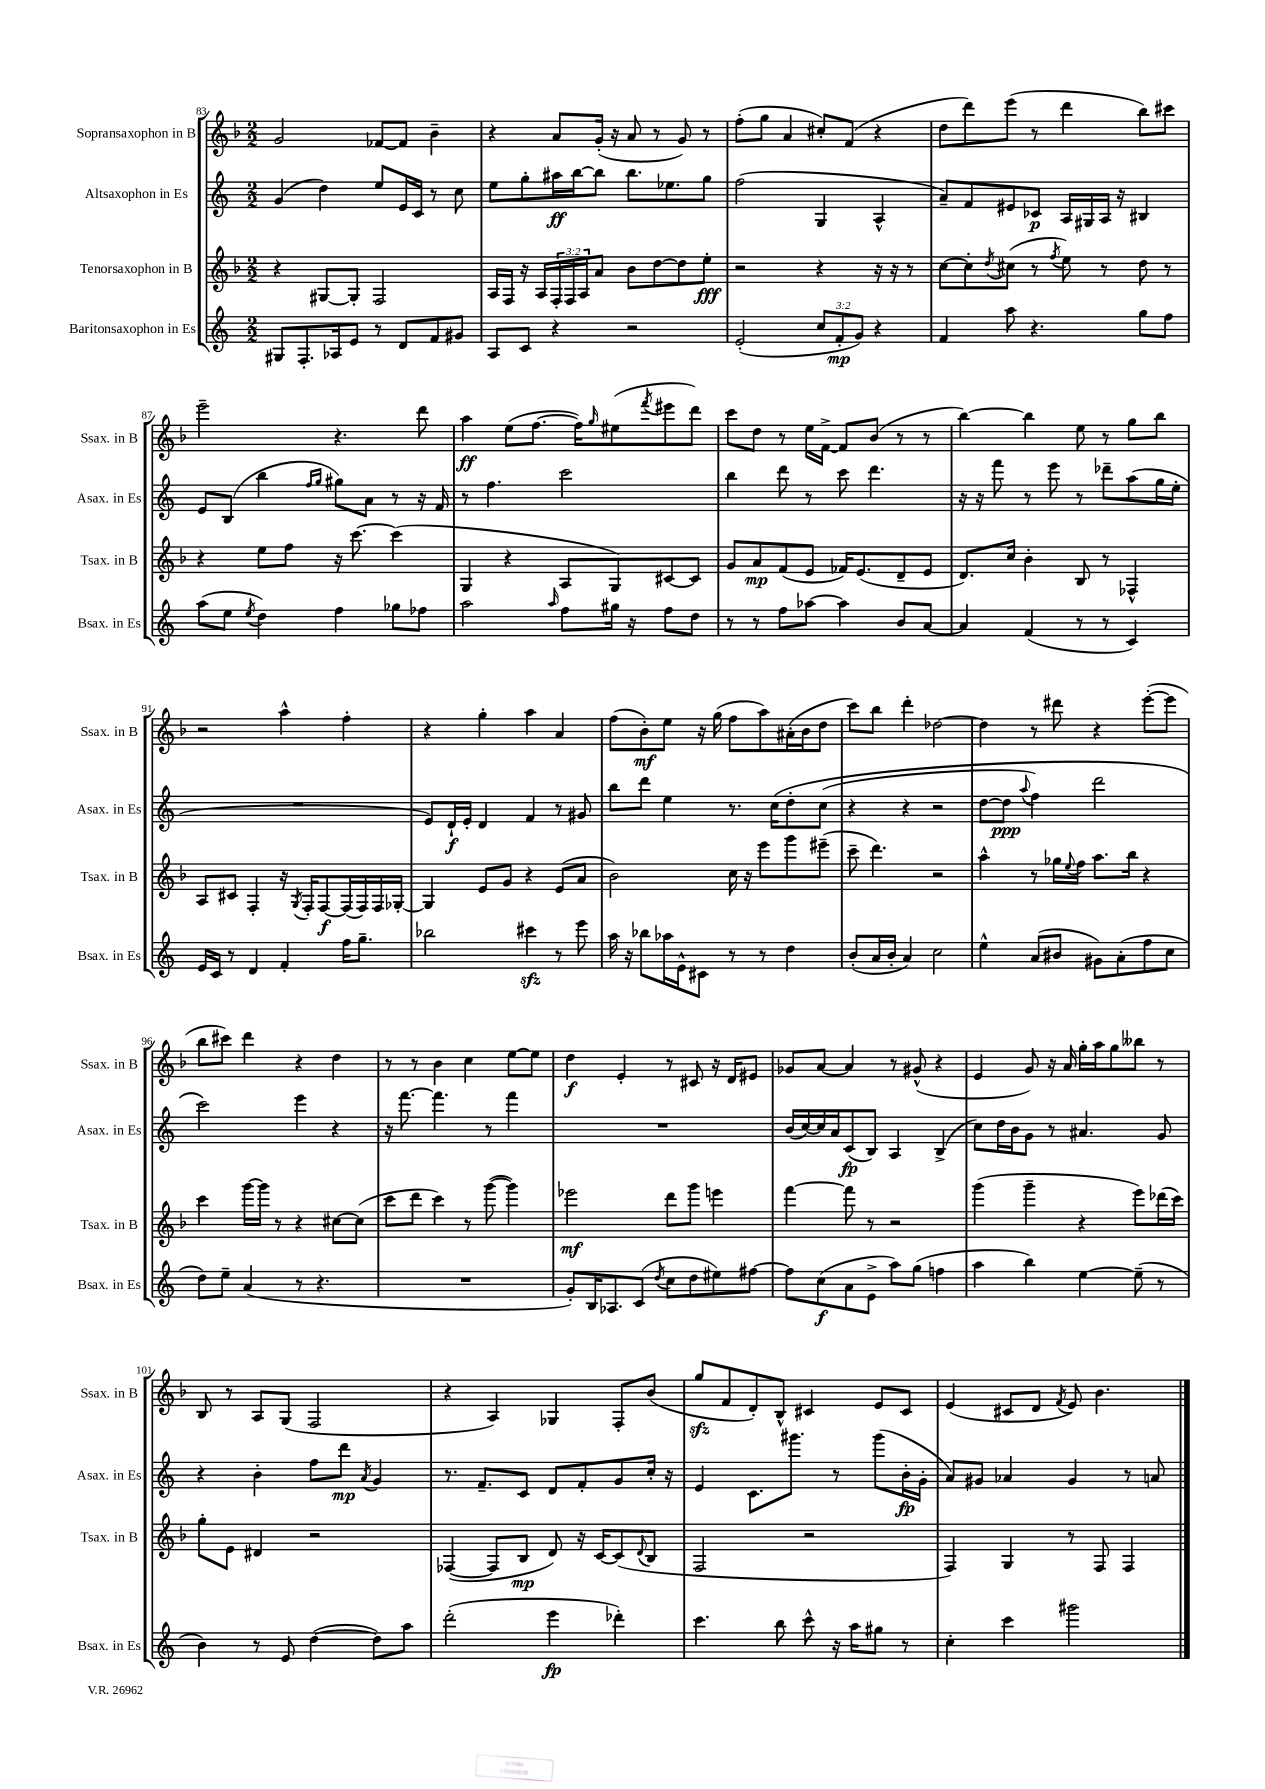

**kern	**dynam	**kern	**dynam	**kern	**dynam	**kern	**dynam
*part4	*part4	*part3	*part3	*part2	*part2	*part1	*part1
*staff4	*staff4	*staff3	*staff3	*staff2	*staff2	*staff1	*staff1
*I"Baritonsaxophon in Es	*	*I"Tenorsaxophon in B	*	*I"Altsaxophon in Es	*	*I"Sopransaxophon in B	*
*I'Bsax. in Es	*	*I'Tsax. in B	*	*I'Asax. in Es	*	*I'Ssax. in B	*
*clefG2	*	*clefG2	*	*clefG2	*	*clefG2	*
*k[]	*	*k[b-]	*	*k[]	*	*k[b-]	*
*M2/2	*	*M2/2	*	*M2/2	*	*M2/2	*
=83	=83	=83	=83	=83	=83	=83	=83
8G#X/L	.	4r	.	(4g/	.	2g/	.
8.F'/	.	.	.	.	.	.	.
.	.	[8G#X/L	.	4dd\)	.	.	.
16A-X/k	.	.	.	.	.	.	.
8e/J	.	8G#'/J]	.	.	.	.	.
8r	.	2F/	.	8ee/L	.	[8f-X/L	.
8d/L	.	.	.	16e/L	.	8f-/J]	.
.	.	.	.	16c/JJ	.	.	.
8f/	.	.	.	8r	.	4b-~\	.
8g#X/J	.	.	.	8cc\	.	.	.
=84	=84	=84	=84	=84	=84	=84	=84
8A/L	.	16A/LL	.	8ee\L	.	4r	.
.	.	16F/JJ	.	.	.	.	.
8c/J	.	16r	.	8gg'\	.	.	.
.	.	16A/LL	.	.	.	.	.
4r	.	24F'/	.	16aa#X\L	ff	8a/L	.
.	.	24F/	.	.	.	.	.
.	.	.	.	[16bb\J	.	.	.
.	.	24A/J	.	.	.	.	.
.	.	8a/J	.	8bb\J]	.	(16g'/Jk	.
.	.	.	.	.	.	16r	.
2r	.	8b-\L	.	8.bb\L	.	8a/	.
.	.	[8dd\	.	.	.	8r	.
.	.	.	.	8.ee-X\	.	.	.
.	.	8dd\]	.	.	.	8g/)	.
.	.	8ee'\J	fff	8gg\J	.	8r	.
=85	=85	=85	=85	=85	=85	=85	=85
(2e'/	.	2r	.	(2ff\	.	(8ff'\L	.
.	.	.	.	.	.	8gg\J	.
.	.	.	.	.	.	4a/	.
12cc/L	.	4r	.	4G/	.	8cc#X'/L)	.
12f'/	mp	.	.	.	.	.	.
.	.	.	.	.	.	(8f/J	.
12g/J)	.	.	.	.	.	.	.
4r	.	16r	.	4A^^/	.	4r	.
.	.	16r	.	.	.	.	.
.	.	8r	.	.	.	.	.
=86	=86	=86	=86	=86	=86	=86	=86
4f/	.	[8cc\L	.	8a~/L)	.	8dd\L	.
.	.	8cc'\]	.	8f/	.	8ddd\)	.
.	.	8qdd/	.	.	.	.	.
8aa\	.	(8cc#X\J	.	8e#X/	.	(8eee\J	.
4.r	.	8r	.	8c-X/J	p	8r	.
.	.	8qff/	.	.	.	.	.
.	.	8ee\)	.	16A/LL	.	4ddd\	.
.	.	.	.	16G#X/	.	.	.
.	.	8r	.	16A/JJ	.	.	.
.	.	.	.	16r	.	.	.
8gg\L	.	8dd\	.	4B#X/	.	8bb-\L)	.
8ff\J	.	8r	.	.	.	8ccc#X\J	.
!!LO:LB:g=z
=87	=87	=87	=87	=87	=87	=87	=87
(8aa\L	.	4r	.	8e/L	.	2eee~\	.
8ee\J	.	.	.	(8B/J	.	.	.
8qee/	.	.	.	.	.	.	.
4dd\)	.	8ee\L	.	4bb\	.	.	.
.	.	8ff\J	.	.	.	.	.
.	.	.	.	16qqff/LL	.	.	.
.	.	.	.	16qqgg/JJ	.	.	.
4ff\	.	16r	.	8gg#X\L)	.	4.r	.
.	.	[8.ccc\	.	.	.	.	.
.	.	.	.	8a\J	.	.	.
8gg-X\L	.	(4ccc\]	.	8r	.	.	.
8ff-X\J	.	.	.	16r	.	8ddd\	.
.	.	.	.	16f/	.	.	.
=88	=88	=88	=88	=88	=88	=88	=88
2aa\	.	4G/	.	8r	.	4aa\	ff
.	.	.	.	4.ff\	.	.	.
.	.	4r	.	.	.	(8ee\L	.
.	.	.	.	.	.	[8.ff\J	.
16qqaa/	.	.	.	.	.	.	.
8ff\L	.	8A/L	.	2ccc\	.	.	.
.	.	.	.	.	.	16ff\KL])	.
.	.	.	.	.	.	16qqgg/	.
16gg#X\Jk	.	8G/)	.	.	.	(8ee#X\	.
16r	.	.	.	.	.	.	.
.	.	.	.	.	.	8qfff/	.
8ff\L	.	[8c#X/	.	.	.	8eee#X\	.
8dd\J	.	8c#/J]	.	.	.	8ddd\J)	.
=89	=89	=89	=89	=89	=89	=89	=89
8r	.	8g/L	.	4bb\	.	8ccc\L	.
8r	.	8a/	mp	.	.	8dd\J	.
8ff\L	.	(8f/	.	8ddd\	.	8r	.
[8aa-X\J	.	8e/J	.	8r	.	16ee\LL	.
.	.	.	.	.	.	[16f^\JJ	.
4aa-\]	.	16f-X/KL)	.	8ccc\	.	8f/L]	.
.	.	(8.e/	.	.	.	.	.
.	.	.	.	4.ddd\	.	(8b-/J	.
8b/L	.	8d~/	.	.	.	8r	.
[8a/J	.	8e/J	.	.	.	8r	.
=90	=90	=90	=90	=90	=90	=90	=90
4a/]	.	8.d/L)	.	16r	.	[4bb-\)	.
.	.	.	.	16r	.	.	.
.	.	.	.	8fff\	.	.	.
.	.	16cc/Jk	.	.	.	.	.
(4f/	.	4b-'\	.	8r	.	4bb-\]	.
.	.	.	.	8eee\	.	.	.
8r	.	8B-/	.	8r	.	8ee\	.
8r	.	8r	.	8ddd-X~\L	.	8r	.
4c/)	.	4F-X^^/	.	(8aa\	.	8gg\L	.
.	.	.	.	16gg\L	.	8bb-\J	.
.	.	.	.	16ee'\JJ	.	.	.
!!LO:LB:g=z
=91	=91	=91	=91	=91	=91	=91	=91
16e/LL	.	8A/L	.	1r	.	2r	.
16c/JJ	.	.	.	.	.	.	.
8r	.	8c#X/J	.	.	.	.	.
4d/	.	4F'/	.	.	.	.	.
4f'/	.	16r	.	.	.	4aa^^\	.
.	.	8qG/	.	.	.	.	.
.	.	16F'/KL	.	.	.	.	.
.	.	[8F/	f	.	.	.	.
16ff\KL	.	(16F/L]	.	.	.	4ff'\	.
8.gg~\J	.	16F/)	.	.	.	.	.
.	.	16F/	.	.	.	.	.
.	.	[16G-X'/JJ	.	.	.	.	.
=92	=92	=92	=92	=92	=92	=92	=92
2bb-X\	.	4G-/]	.	8e/L)	.	4r	.
.	.	.	.	16d`/L	f	.	.
.	.	.	.	16e'/JJ	.	.	.
.	.	8e/L	.	4d/	.	4gg'\	.
.	.	8g/J	.	.	.	.	.
4ccc#Xzz\	.	4r	.	4f/	.	4aa\	.
8r	.	(8e/L	.	8r	.	4a/	.
8eee\	.	8a/J	.	8g#X/	.	.	.
=93	=93	=93	=93	=93	=93	=93	=93
16aa\	.	2b-\)	.	8bb\L	.	(8ff\L	.
16r	.	.	.	.	.	.	.
8bb-X\L	.	.	.	8ddd\J	.	8b-'\)	mf
16aa-X\L	.	.	.	4ee\	.	8ee\J	.
16e^^\J	.	.	.	.	.	.	.
8c#X\J	.	.	.	.	.	16r	.
.	.	.	.	.	.	(16gg\	.
8r	.	16cc\	.	8.r	.	8ff\L	.
.	.	16r	.	.	.	.	.
8r	.	8eee\L	.	.	.	8aa\)	.
.	.	.	.	(16cc\KL	.	.	.
4dd\	.	8ggg\	.	8dd'\	.	(16a#X'\L	.
.	.	.	.	.	.	16b-\J	.
.	.	(8eee#X~\J	.	(8cc\J	.	8dd\J	.
=94	=94	=94	=94	=94	=94	=94	=94
(8b'/L	.	8ccc~\	.	4r	.	8ccc\L)	.
16a/L	.	4.ddd\)	.	.	.	8bb-\J	.
16b'/JJ	.	.	.	.	.	.	.
4a/)	.	.	.	4r	.	4ddd'\	.
2cc\	.	2r	.	2r	.	[2dd-X\	.
=95	=95	=95	=95	=95	=95	=95	=95
4ee^^\	.	4aa^^\	.	[8dd\L	.	4dd-\]	.
.	.	.	.	8dd\J]	ppp	.	.
.	.	.	.	8qqaa/	.	.	.
(8a/L	.	8r	.	4ff\)	.	8r	.
8b#X/J	.	16gg-X\LL	.	.	.	8ddd#X\	.
.	.	8qqee/	.	.	.	.	.
.	.	16ff\JJ	.	.	.	.	.
8g#X\L)	.	8.aa\L	.	2ddd\	.	4r	.
(8a'\	.	.	.	.	.	.	.
.	.	16bb-\Jk	.	.	.	.	.
8ff\	.	4r	.	.	.	([8eee'\L	.
8cc\J	.	.	.	.	.	8eee\J]	.
!!LO:LB:g=z
=96	=96	=96	=96	=96	=96	=96	=96
8dd\L)	.	4ccc\	.	2ccc\)	.	8bb-\L	.
8ee~\J	.	.	.	.	.	8ccc#X\J)	.
(4a/	.	[16ggg\LL	.	.	.	4ddd\	.
.	.	16ggg\JJ]	.	.	.	.	.
.	.	8r	.	.	.	.	.
8r	.	4r	.	4eee\	.	4r	.
4.r	.	.	.	.	.	.	.
.	.	[8cc#X\L	.	4r	.	4dd\	.
.	.	(8cc#\J]	.	.	.	.	.
=97	=97	=97	=97	=97	=97	=97	=97
1r	.	8ccc\L	.	16r	.	8r	.
.	.	.	.	[8.fff\	.	.	.
.	.	8ddd\J	.	.	.	8r	.
.	.	4ccc\)	.	4.fff\]	.	4b-\	.
.	.	8r	.	.	.	4cc\	.
.	.	([8ggg\	.	8r	.	.	.
.	.	4ggg\])	.	4fff\	.	[8ee\L	.
.	.	.	.	.	.	8ee\J]	.
=98	=98	=98	=98	=98	=98	=98	=98
8g'/L)	.	2eee-X\	mf	1r	.	4dd\	f
16B/K	.	.	.	.	.	.	.
8.A-X/	.	.	.	.	.	.	.
.	.	.	.	.	.	4e'/	.
(8c/J	.	.	.	.	.	.	.
8qdd/	.	.	.	.	.	.	.
8cc\L	.	8ddd\L	.	.	.	8r	.
8dd\	.	8ggg\J	.	.	.	8c#X/	.
8ee#X\)	.	4eeen\	.	.	.	16r	.
.	.	.	.	.	.	16d/KL	.
[8ff#X\J	.	.	.	.	.	8e#X/J	.
=99	=99	=99	=99	=99	=99	=99	=99
8ff#\L]	.	[4fff\	.	(16b/LL	.	8g-X/L	.
.	.	.	.	[16cc/)	.	.	.
(8cc\	f	.	.	16cc/]	.	[8a/J	.
.	.	.	.	16a/J	.	.	.
8a\	.	8fff\]	.	(8c/	fp	4a/]	.
8e^\J	.	8r	.	8B/J)	.	.	.
8aa\L)	.	2r	.	4A/	.	8r	.
(8gg\J	.	.	.	.	.	(8g#X^^/	.
4ffn\	.	.	.	(4B^/	.	4r	.
=100	=100	=100	=100	=100	=100	=100	=100
4aa\	.	(4ggg\	.	8cc\L)	.	4e/	.
.	.	.	.	16dd\L	.	.	.
.	.	.	.	16b\J	.	.	.
4bb\)	.	4ggg~\	.	8g\J	.	8g/)	.
.	.	.	.	8r	.	16r	.
.	.	.	.	.	.	16a/	.
[4ee\	.	4r	.	4.a#X/	.	16gg'\LL	.
.	.	.	.	.	.	16aa\J	.
.	.	.	.	.	.	8gg\	.
(8ee~\]	.	8eee\L)	.	.	.	8bb--X\J	.
8r	.	(16ddd-X\L	.	8g/	.	8r	.
.	.	16ccc\JJ)	.	.	.	.	.
!!LO:LB:g=z
=101	=101	=101	=101	=101	=101	=101	=101
4b\)	.	8gg'\L	.	4r	.	8B-/	.
.	.	8e\J	.	.	.	8r	.
8r	.	4d#X/	.	4b'\	.	8A/L	.
8e/	.	.	.	.	.	(8G/J	.
([4dd\	.	2r	.	8ff\L	.	2F/	.
.	.	.	.	8ddd\J	mp	.	.
.	.	.	.	8qa/	.	.	.
8dd\L])	.	.	.	4g/	.	.	.
8aa\J	.	.	.	.	.	.	.
=102	=102	=102	=102	=102	=102	=102	=102
(2ddd'\	.	([4F-X/	.	8.r	.	4r	.
.	.	.	.	8.f~/L	.	.	.
.	.	8F-/L]	.	.	.	4A/)	.
.	.	8B-/J	mp	8c/J	.	.	.
4eee\	fp	8d/)	.	8d/L	.	4G-X/	.
.	.	16r	.	8f'/	.	.	.
.	.	[16c/KL	.	.	.	.	.
4ddd-X'\)	.	(8c/]	.	8g/	.	8F'/L	.
.	.	8qqd/	.	.	.	.	.
.	.	8B-/J	.	16cc'/Jk	.	(8b-/J	.
.	.	.	.	16r	.	.	.
=103	=103	=103	=103	=103	=103	=103	=103
4.ccc\	.	2F/	.	4e/	.	8ggzz/L	.
.	.	.	.	.	.	8f/	.
.	.	.	.	8.c\L	.	8d'/)	.
8bb\	.	.	.	.	.	8B-^^/J	.
.	.	.	.	8.ggg#X\J	.	.	.
8ccc^^\	.	2r	.	.	.	4c#X/	.
16r	.	.	.	8r	.	.	.
16aa\KL	.	.	.	.	.	.	.
8gg#X\J	.	.	.	(8ggg#\L	.	8e/L	.
8r	.	.	.	16b'\L	fp	8c#/J	.
.	.	.	.	16g'\JJ	.	.	.
=104	=104	=104	=104	=104	=104	=104	=104
4cc'\	.	4F/)	.	8a/L)	.	(4e/	.
.	.	.	.	8g#X/J	.	.	.
4ccc\	.	4G/	.	4a-X/	.	8c#X/L	.
.	.	.	.	.	.	8d/J	.
.	.	.	.	.	.	8qf/	.
2ggg#X\	.	8r	.	4g#/	.	8e/)	.
.	.	8F/	.	.	.	4.b-\	.
.	.	4F/	.	8r	.	.	.
.	.	.	.	8an/	.	.	.
==	==	==	==	==	==	==	==
*-	*-	*-	*-	*-	*-	*-	*-
